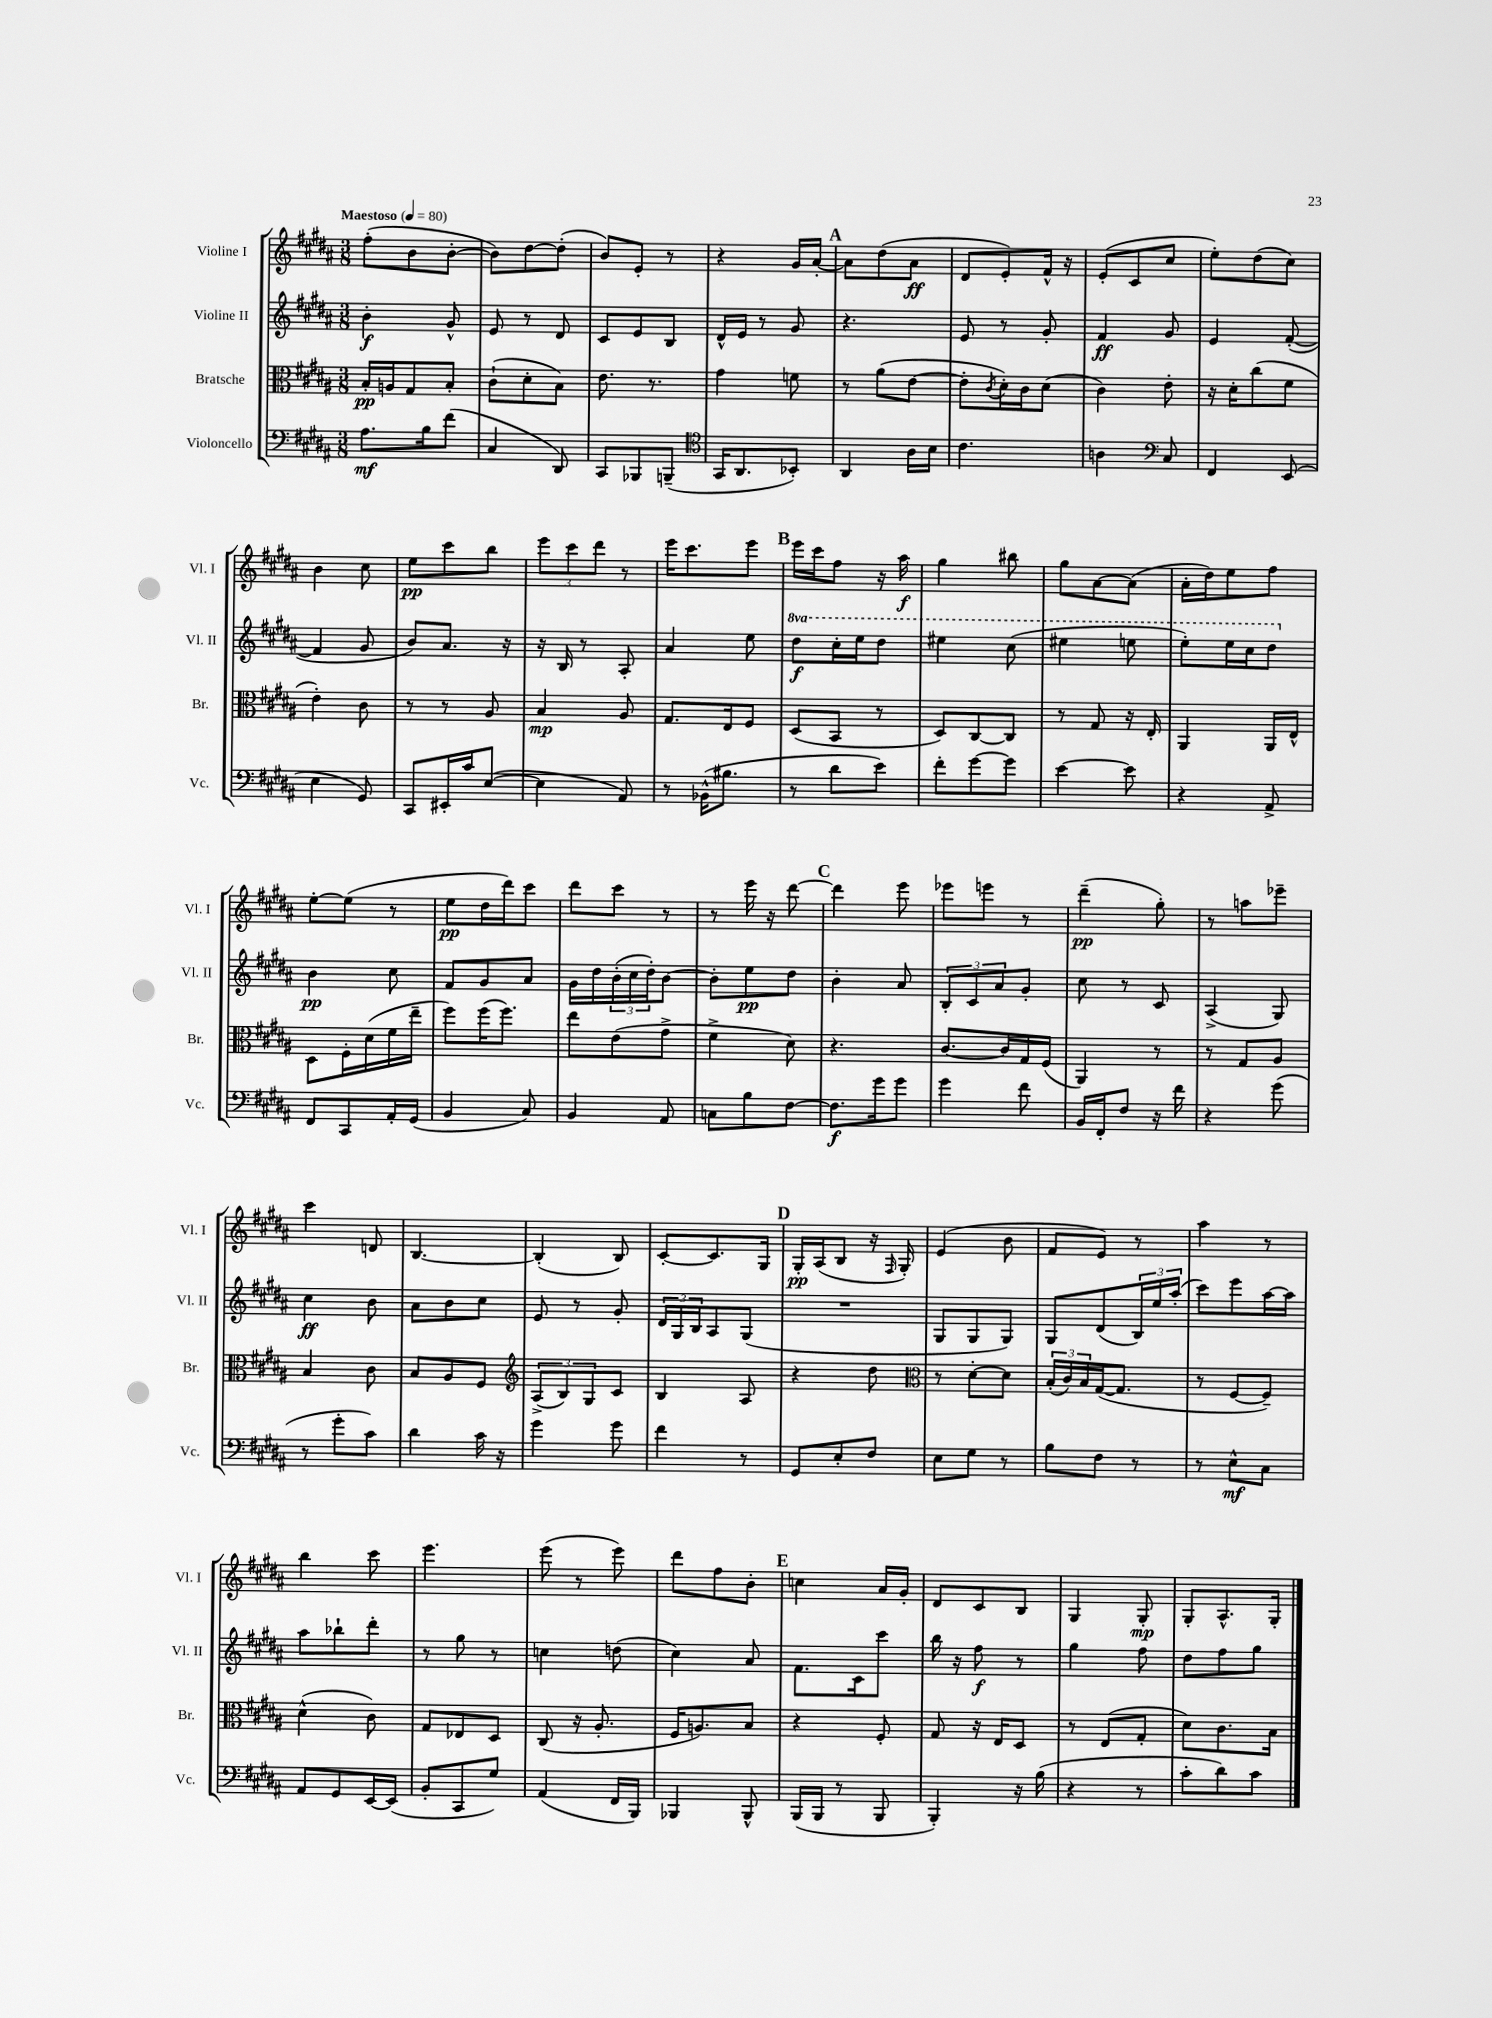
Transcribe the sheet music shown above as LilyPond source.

<<
\new StaffGroup <<
\new Staff = "s0" \with { instrumentName = "Violine I" shortInstrumentName = "Vl. I" } {
    \clef treble \key b \major \numericTimeSignature \time 3/8 \tempo "Maestoso" 4 = 80
    fis''8-.( b'8 b'8~-. |
    b'8) dis''8~ dis''8-.( |
    b'8) e'8-. r8 |
    r4 gis'16 ais'16~-. |
    \mark \markup { \bold "A" } ais'8 dis''8( ais'8\ff |
    dis'8 e'8-.) fis'16-^ r16 |
    e'8-.( cis'8 cis''8 |
    e''8-.) dis''8( cis''8) |
    b'4 cis''8 |
    e''8\pp cis'''8 b''8 |
    \tuplet 3/2 { e'''8 cis'''8 dis'''8 } r8 |
    e'''16 cis'''8. e'''8 |
    \mark \markup { \bold "B" } e'''16 cis'''16 fis''8 r16 ais''16\f |
    gis''4 bis''8 |
    gis''8 ais'8~ ais'8( |
    ais'16-. dis''16) e''8 fis''8 |
    e''8~-. e''8( r8 |
    e''8\pp dis''16 dis'''16) cis'''8 |
    dis'''8 cis'''8 r8 |
    r8 e'''16 r16 dis'''8~ |
    \mark \markup { \bold "C" } dis'''4 e'''8 |
    ees'''8 e'''8 r8 |
    dis'''4--\pp( gis''8-.) |
    r8 a''8 ees'''8-- |
    cis'''4 d'8 |
    b4.~ |
    b4-.( b8) |
    cis'8~-. cis'8. gis16 |
    \mark \markup { \bold "D" } gis16-.\pp ais16( b8 r16 \grace { fis16 } gis16-.) |
    e'4( b'8 |
    fis'8 e'8) r8 |
    ais''4 r8 |
    b''4 cis'''8 |
    e'''4. |
    e'''8( r8 e'''8) |
    dis'''8 fis''8 b'8-. |
    \mark \markup { \bold "E" } c''4 ais'16 gis'16-. |
    dis'8 cis'8 b8 |
    gis4 gis8-.\mp |
    gis8-. ais8.-^ gis16-. \bar "|." |
}
\new Staff = "s1" \with { instrumentName = "Violine II" shortInstrumentName = "Vl. II" } {
    \clef treble \key b \major \numericTimeSignature \time 3/8 \set Staff.ottavationMarkups = #ottavation-simple-ordinals
    b'4-.\f gis'8-^ |
    e'8 r8 dis'8 |
    cis'8 e'8 b8 |
    dis'16-^ e'16 r8 gis'8 |
    \mark \markup { \bold "A" } r4. |
    e'8 r8 gis'8-. |
    fis'4\ff gis'8 |
    e'4 fis'8~-.( |
    fis'4 gis'8 |
    b'8) ais'8. r16 |
    r16 b16 r8 ais8-. |
    ais'4 e''8 |
    \mark \markup { \bold "B" } \ottava #1 dis'''8\f cis'''16-. e'''16 dis'''8 |
    eis'''4 cis'''8( |
    eis'''4 e'''8 |
    e'''8-.) e'''16 cis'''16 dis'''8 \ottava #0 |
    b'4\pp cis''8 |
    fis'8 gis'8 ais'8 |
    gis'16 dis''16 \tuplet 3/2 { b'16-.( cis''16 dis''16-.) } b'8~ |
    b'8-. e''8\pp dis''8 |
    \mark \markup { \bold "C" } b'4-. ais'8 |
    \tuplet 3/2 { b8-. cis'8 ais'8 } gis'8-. |
    cis''8 r8 cis'8 |
    ais4->( gis8) |
    cis''4\ff b'8 |
    ais'8 b'8 cis''8 |
    e'8 r8 gis'8-. |
    \tuplet 3/2 { dis'16 gis16 b16 } ais8 gis8( |
    \mark \markup { \bold "D" } R4. |
    gis8 gis8 gis8) |
    gis8 dis'8( \tuplet 3/2 { b16) e''16 ais''16-.( } |
    cis'''8) e'''8 ais''16~ ais''16 |
    ais''8 bes''8-! dis'''8-. |
    r8 gis''8 r8 |
    c''4 d''8( |
    cis''4) ais'8 |
    \mark \markup { \bold "E" } fis'8. cis'16 cis'''8 |
    b''16 r16 fis''8\f r8 |
    gis''4 fis''8 |
    dis''8 fis''8 gis''8 \bar "|." |
}
\new Staff = "s2" \with { instrumentName = "Bratsche" shortInstrumentName = "Br." } {
    \clef alto \key b \major \numericTimeSignature \time 3/8
    b16-.\pp a16 gis8 b8-. |
    cis'8-!( dis'8-. b8) |
    e'8. r8. |
    gis'4 f'8 |
    \mark \markup { \bold "A" } r8 ais'8( e'8~ |
    e'8-. \acciaccatura { cis'8 } dis'16-.) cis'16 dis'8( |
    cis'4) e'8-. |
    r16 dis'16-. cis''8( fis'8 |
    e'4-.) cis'8 |
    r8 r8 ais8 |
    b4\mp ais8 |
    gis8. e16 fis8 |
    \mark \markup { \bold "B" } dis8( b,8 r8 |
    dis8) cis8~ cis8 |
    r8 gis8 r16 e16-. |
    ais,4 ais,16 e16-^ |
    dis8 fis16-. dis'16( fis'16 e''16-- |
    fis''8) fis''16( fis''8.) |
    e''8 e'8( gis'8-> |
    fis'4-> dis'8) |
    \mark \markup { \bold "C" } r4. |
    cis'8.~ cis'16 gis16 fis16( |
    ais,4) r8 |
    r8 gis8 ais8 |
    b4 cis'8 |
    b8 ais8 fis8 |
    \clef treble \tuplet 3/2 { ais8->( b8) gis8 } cis'8 |
    b4 ais8 |
    \mark \markup { \bold "D" } r4 dis''8 |
    \clef alto r8 dis'8~-. dis'8 |
    \tuplet 3/2 { b16-.( cis'16) b16 } gis16~( gis8. |
    r8 fis8~ fis8--) |
    dis'4-^( cis'8) |
    gis8 ees8 dis8 |
    cis8( r16 ais8.-. |
    fis16 a8.) b8 |
    \mark \markup { \bold "E" } r4 fis8-. |
    gis8 r16 e16 dis8 |
    r8 e8( gis8-. |
    dis'8) cis'8. b16 \bar "|." |
}
\new Staff = "s3" \with { instrumentName = "Violoncello" shortInstrumentName = "Vc." } {
    \clef bass \key b \major \numericTimeSignature \time 3/8
    ais8.\mf b16 fis'8( |
    cis4 dis,8) |
    cis,8 bes,,8 b,,8--( |
    \clef tenor gis,16 ais,8. bes,8-.) |
    \mark \markup { \bold "A" } ais,4 ais16 b16 |
    cis'4. |
    a4 \clef bass cis8 |
    fis,4 e,8( |
    e4 gis,8) |
    cis,8 eis,16-. cis'16 e8~( |
    e4 ais,8) |
    r8 bes,16-^( bis8. |
    \mark \markup { \bold "B" } r8 dis'8 e'8) |
    fis'8-. gis'8~ gis'8 |
    e'4~ e'8 |
    r4 ais,8-> |
    fis,8 cis,8 ais,16-. gis,16( |
    b,4 cis8) |
    b,4 ais,8 |
    c8 b8 fis8~ |
    \mark \markup { \bold "C" } fis8.\f gis'16 gis'8 |
    gis'4 fis'8 |
    b,16 fis,16-. fis8 r16 fis'16 |
    r4 gis'8( |
    r8 gis'8-. cis'8) |
    dis'4 cis'16 r16 |
    gis'4 gis'8 |
    fis'4 r8 |
    \mark \markup { \bold "D" } gis,8 e8-. fis8 |
    e8 gis8 r8 |
    b8 fis8 r8 |
    r8 e8-^\mf cis8 |
    ais,8 gis,8 e,16~ e,16( |
    b,8-. cis,8 gis8) |
    ais,4( fis,16 b,,16) |
    bes,,4 bes,,8-^ |
    \mark \markup { \bold "E" } b,,16( b,,16 r8 b,,8 |
    b,,4-.) r16 b16( |
    r4 r8 |
    cis'8-. dis'8) cis'8 \bar "|." |
}
>>
>>
\layout { \context { \Score \remove "Bar_number_engraver" } }
